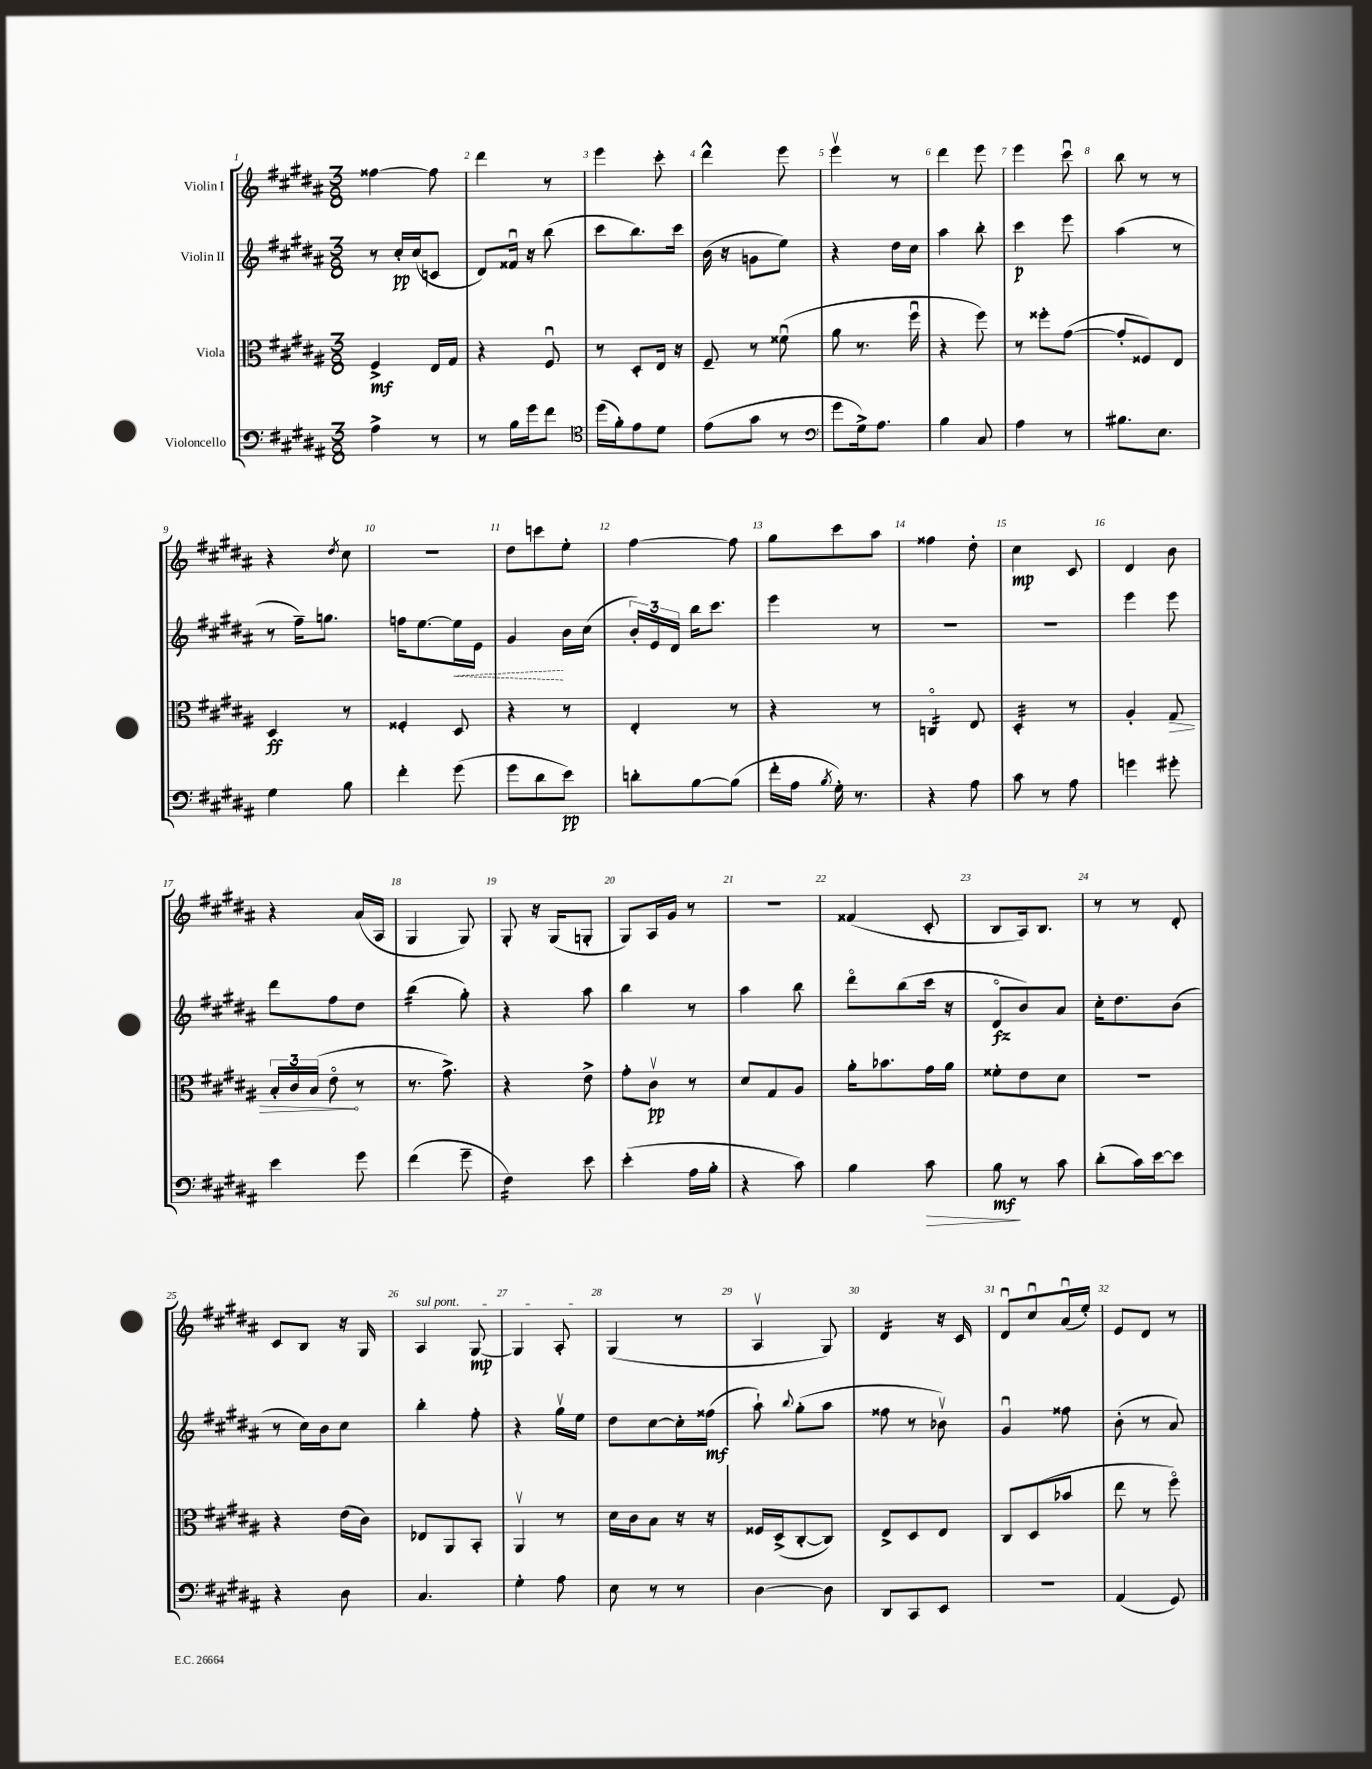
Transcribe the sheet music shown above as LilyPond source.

<<
\new StaffGroup <<
\new Staff = "s0" \with { instrumentName = "Violin I" } {
    \clef treble \key b \major \numericTimeSignature \time 3/8
    \autoBeamOff fisis''4~ fisis''8 |
    dis'''4 r8 |
    e'''4 cis'''8-. |
    dis'''4-^ e'''8 |
    e'''4\upbow r8 |
    dis'''4 e'''8 |
    e'''4 cis'''8\downbow |
    b''8 r8 r8 |
    r4 \acciaccatura { dis''8 } cis''8 |
    R4. |
    dis''8[ c'''8 e''8]-. |
    fis''4~ fis''8 |
    gis''8[ cis'''8 ais''8] |
    fisis''4 dis''8-. |
    cis''4\mp cis'8 |
    dis'4 b'8 |
    r4 ais'16[( ais16] |
    gis4 gis8) |
    gis8-. r16 gis16[( g8]-. |
    gis8[) ais16 gis'16] r8 |
    R4. |
    fisis'4( cis'8-. |
    b8[ ais16) b8.] |
    r8 r8 dis'8-. |
    cis'8[ b8] r16 gis16 |
    \once \override TextSpanner.bound-details.left.text = \markup { \italic "sul pont." } ais4\startTextSpan gis8~\mp |
    gis4 ais8-.\stopTextSpan |
    gis4( r8 |
    ais4\upbow gis8) |
    dis'4:16 r16 cis'16 |
    dis'8[\downbow cis''8\downbow ais'16\downbow( e''16]-.) |
    e'8[ dis'8] r8 \bar "|." |
}
\new Staff = "s1" \with { instrumentName = "Violin II" } {
    \clef treble \key b \major \numericTimeSignature \time 3/8
    \autoBeamOff r8 cis''16[-.\pp cis''16( c'8] |
    dis'8[) fisis'16]\downbow r16 b''8( |
    cis'''8[ b''8.) cis'''16] |
    b'16( r16 g'8[ e''8]) |
    r4 dis''16[ cis''16] |
    ais''4 b''8-. |
    cis'''4\p e'''8 |
    ais''4( r8 |
    r8 fis''16[--) g''8.] |
    f''16[ e''8.~ \once \override Hairpin.style = #'dashed-line e''16\< e'16] |
    gis'4\! b'16[ cis''16]( |
    \tuplet 3/2 { b'16[-.) e'16 dis'16] } b''16[ cis'''8.] |
    e'''4 r8 |
    R4. |
    R4. |
    e'''4 e'''8 |
    dis'''8[ fis''8 dis''8] |
    b''4:16( gis''8-.) |
    r4 ais''8 |
    b''4 r8 |
    ais''4 b''8 |
    dis'''8[\flageolet b''8( cis'''16] r16 |
    dis'8[\flageolet\fz b'8) ais'8] |
    cis''16[-. dis''8. b'8]( |
    r8 cis''16[) b'16 cis''8] |
    b''4-. fis''8-. |
    r4 gis''16[\upbow e''16] |
    dis''8[ cis''8~ cis''16-. fisis''16]\mf( |
    ais''8-!) \appoggiatura { b''8 } gis''8[-.( ais''8] |
    fisis''8 r8 bes'8\upbow) |
    gis'4\downbow fisis''8 |
    b'8-.( r8 ais'8) \bar "|." |
}
\new Staff = "s2" \with { instrumentName = "Viola" } {
    \clef alto \key b \major \numericTimeSignature \time 3/8
    \autoBeamOff fis4->\mf e16[ gis16] |
    r4 fis8\downbow |
    r8 dis8[-. e16] r16 |
    fis8-- r8 fisis'8\downbow( |
    ais'8 r8. fis''16\downbow |
    r4 fis''8) |
    r8 fisis''8[-. gis'8]~( |
    gis'8[-. fisis8) e8] |
    dis4\ff r8 |
    fisis4-. dis8 |
    r4 r8 |
    e4-. r8 |
    r4 r8 |
    c4:16\flageolet e8 |
    dis4:32-. r8 |
    ais4-. \once \override Hairpin.circled-tip = ##t gis8\> |
    \tuplet 3/2 { b16[-. cis'16 b16]( } e'8\flageolet\! r8 |
    r8. gis'8.->) |
    r4 e'8-> |
    gis'8[-. cis'8]\upbow\pp r8 |
    dis'8[ gis8 ais8] |
    ais'16[-. bes'8. gis'16 ais'16] |
    fisis'8[-. e'8 dis'8] |
    R4. |
    r4 e'16[( cis'16]) |
    ees8[ ais,8 b,8]-. |
    ais,4\upbow r8 |
    dis'16[ cis'16 b8] r16 r16 |
    fisis16[ dis16->( cis8~-. cis8]) |
    e8[-> dis8 e8] |
    cis8[ dis8( bes'8] |
    e''8 r8 fis''8\flageolet) \bar "|." |
}
\new Staff = "s3" \with { instrumentName = "Violoncello" } {
    \clef bass \key b \major \numericTimeSignature \time 3/8
    \autoBeamOff ais4-> r8 |
    r8 b16[ gis'16 fis'8] |
    \clef tenor dis''16[( fis'16-.) e'8 dis'8] |
    e'8[( gis'8] r8 |
    \clef bass gis'8[ gis16->) ais8.] |
    b4 cis8 |
    ais4 r8 |
    bis8.[ e8.] |
    gis4 b8 |
    fis'4-. gis'8( |
    gis'8[ dis'8 e'8]\pp) |
    d'8[-. b8~ b8]( |
    fis'16[-. ais16] \acciaccatura { b8 } gis16-.) r8. |
    r4 ais8 |
    cis'8 r8 ais8 |
    g'4 gis'8-. |
    e'4 gis'8 |
    fis'4( gis'8-- |
    fis4:16) e'8 |
    e'4-.( ais16[ b16]-. |
    r4 cis'8) |
    b4 cis'8\> |
    b8\mf\! r8 cis'8 |
    dis'8[-.( cis'16) e'16~ e'8] |
    r4 dis8 |
    cis4. |
    gis4-. ais8 |
    e8 r8 r8 |
    dis4~ dis8 |
    dis,8[ cis,8 e,8] |
    R4. |
    ais,4( gis,8) \bar "|." |
}
>>
>>
\layout { \context { \Score \override BarNumber.break-visibility = ##(#f #t #t) barNumberVisibility = #all-bar-numbers-visible } }
